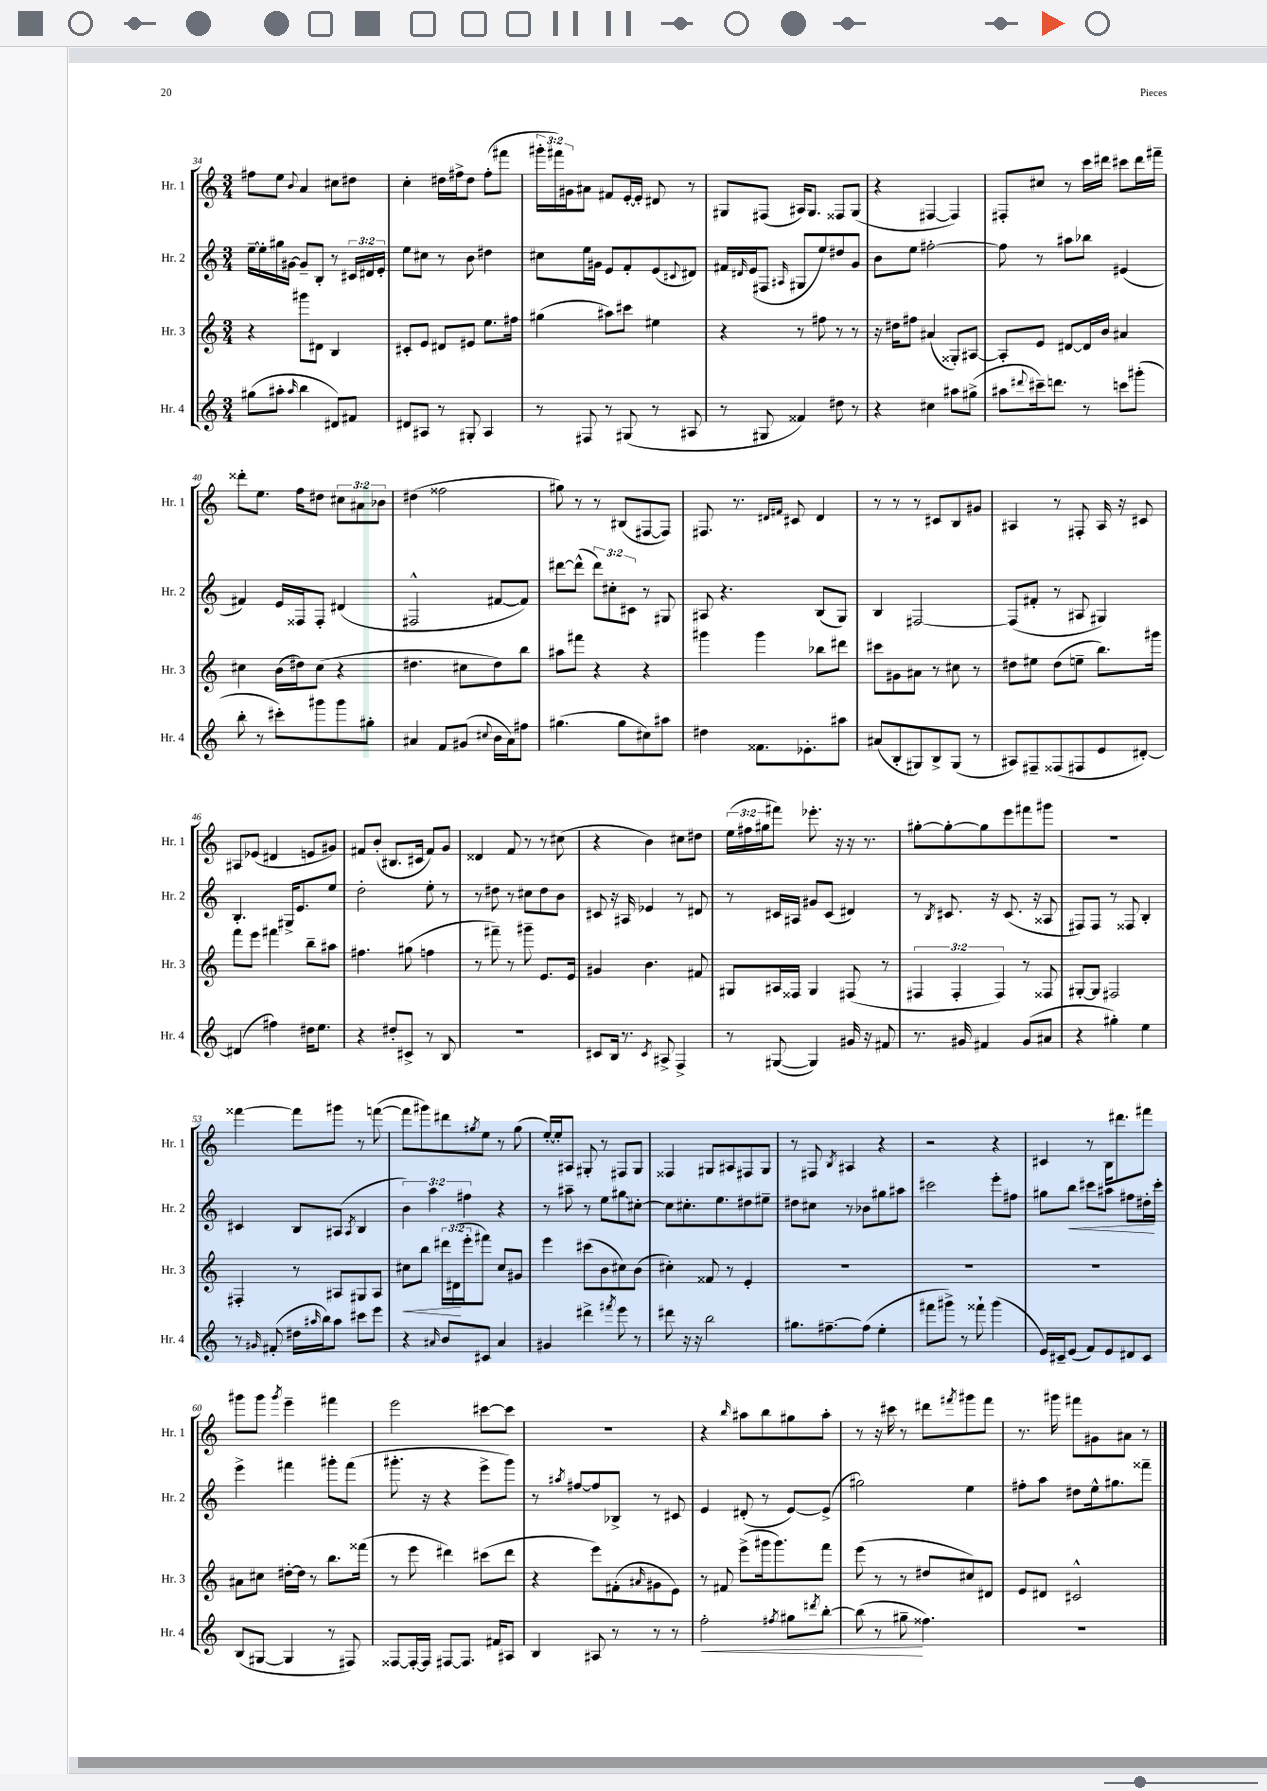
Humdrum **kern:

**kern	**kern	**kern	**kern
*staff4	*staff3	*staff2	*staff1
*clefG2	*clefG2	*clefG2	*clefG2
*k[]	*k[]	*k[]	*k[]
*M3/4	*M3/4	*M3/4	*M3/4
(8gg#\L	4r	[16ee~\LL	8ff#\L
.	.	16ee'\]	.
8aa#'\J	.	16gg#\	8ee\J
.	.	[16g#\JJ	.
16qqaa#/	.	.	8qqb/
4bb\	8ggg#\L	8g#~/]L	4a/
.	8d#\J	8B'/J	.
8d#/L)	4B/	8r	8cc#\L
8f#/J	.	24c#/LL	8dd#\J
.	.	24d#/	.
.	.	24e'/JJ	.
=	=	=	=
8d#/L	8c#'/L	8ee\L	4cc'\
8A#/J	8e/J	8cc#\J	.
8r	8d#/L	8r	16dd#\LL
.	.	.	16ff#^\J
8G#'/	8e#/J	8b\	8dd#\J
4A#/	8.ee\L	4dd#\	(8ff#'\L
.	.	.	8fff#\J
.	16ff#\Jk	.	.
=	=	=	=
8r	(4gg#\	8cc#\L	24ggg#'\LL
.	.	.	24fff#\)
.	.	.	24g#\J
8F#/	.	16ee\L	8a#\J
.	.	16g#\JJ	.
8r	8aa#\L)	8e/L	8f#/L
(8G#/	8ccc#\J	8f'/	[16e'/L
.	.	.	16e'/]JJ
8r	4ee#\	(8e/	8d#/
.	.	8qqc#/	.
8A#/	.	8d#/J)	8r
=	=	=	=
8r	4r	16f#/LL	8G#/L
.	.	16qqd#/	.
.	.	(16e/J	.
8G#/	.	8F#/J	(8F#/J
.	.	16qqA#/	.
4f##/)	8r	8G#/L	16A#/LK)
.	.	.	8.G#/J
.	8ff#\	8ee/)	.
8dd#\	8r	8dd#/	8F##/L
8r	8r	8g/J	(8G#/J
=	=	=	=
4r	16r	8b\L	4r
.	16dd#\LK	.	.
.	8ff#\J	8ee\J	.
4cc#\	(4a#/	[2ff#'\	[4F#/
8aa#\L	8G##'/L)	.	4F#/])
(8gg#^\J	[8A#/J	.	.
=	=	=	=
8aa#\L	8A#'/]L	8ff#\]	8F#'/L
8qqddd#/	.	.	.
16ccc#~\k)	8e/J	8r	8cc#/J
8.ddd\J	.	.	.
.	[8d#/L	8aa#\L	8r
8r	16d#/]L	8bb-\J	16ccc\LL
.	16b/JJ	.	16ddd#\JJ
8ccc\L	4a#/	(4e#/	8ccc#\L
(8ggg#'\J	.	.	16ddd#\L
.	.	.	16fff#~\JJ
=	=	=	=
8bb'\	4cc#\	4f#/)	8ddd##'\L
8r	.	.	8.ee\J
8ccc#'\L)	(16b\LL	16e/LL	.
.	16dd#\J)	16F##/J	16ff\LK
8ggg#\	(8cc#\J	8F##'/J	8dd#\J
8ggg#\	4r	(4d#/	12cc#\L
.	.	.	12a#\
8gg#'\J	.	.	.
.	.	.	12b-\J
=	=	=	=
4a#/	4.dd#\	2F#^^/	(4dd#\
8f/L	.	.	2ff##\
(8g#/J	8cc#\L	.	.
8qqcc#/	.	.	.
16b\LL	8dd#\)	[8f#/L	.
16a#\J)	.	.	.
8ff#\J	8bb\J	8f#/]J)	.
=	=	=	=
(4.gg#\	8aa#\L	[8ddd#\L	8gg#\)
.	8fff#\J	(8ddd#^^\]J	8r
.	4r	12ddd#\L)	8r
.	.	12cc#'\	.
8gg#\L	.	.	(8B#/L
.	.	12c#\J	.
8cc#\)	4r	8r	[8F#/
8aa#\J	.	8G#/	8F#/]J)
=	=	=	=
4dd#\	4ggg#\	8A#/	8.F#/
.	.	4.r	.
.	.	.	8.r
8.f##\L	4ggg#\	.	.
.	.	.	16qqd#/LL
.	.	.	16qqf#/JJ
.	.	.	8c#/
8.e-'\	.	.	.
.	8bb-\L	(8B/L	4d#/
8aa#\J	8ddd#\J	8G/J)	.
=	=	=	=
(8a#/L	8ccc#\L	4B/	8r
8B'/	8g#\	.	8r
8G#/)	8a#\J	[2F#/	8r
8B^/	8r	.	8c#/L
(8G#/J	8cc#\	.	8B/
8r	8r	.	8g#/J
=	=	=	=
8A#/L)	8dd#\L	(8F#/]L	4A#/
8F#~/	8ee#\J	8f#'/J	.
(8F##/	(8dd#\L	8r	8r
8F#/	8ee~\J	8A#/	8F#'/
8e/	8.bb\L)	4G#/)	16A#/
.	.	.	16r
[8d#'/J)	.	.	8c#/
.	16ggg#\Jk	.	.
=	=	=	=
(4d#/]	8fff\L	4.B'/	8A#/L
.	8eee\J	.	(8e-/J
4ff#\)	4fff#\	.	4d#/
.	.	16G#^/LK	.
.	.	8.e/	.
16dd#\LK	8bb~\L	.	8e/L
8.ee\J	.	.	.
.	8aa#\J	8ee/J	8g#/J)
=	=	=	=
4r	4.ff#\	2dd'\	8f#/L
.	.	.	(8b'/J
8dd#'/L	.	.	8.B#/L
8c#^/J	(8gg#\	.	.
.	.	.	16c#/Jk
8r	4ff\	8ee'\	8f#/L)
8B/	.	8r	8g/J
=	=	=	=
2.r	8r	8r	4d##/
.	8fff#~\)	8dd#\	.
.	8r	8r	8f/
.	8ggg#~\	8cc#\L	8r
.	8.e/L	8dd#\	8r
.	.	8b\J	(8cc#\
.	16e/Jk	.	.
=	=	=	=
8c#/L	4g#/	8c#/	4r
16B/Jk	.	16r	.
8.r	.	16A#/	.
.	4.b\	4e-/	4b\)
8qc#/	.	.	.
8A#^/	.	.	.
4F^/	.	8r	8cc#\L
.	8f#/	8d#/	8dd#\J
=	=	=	=
8r	8G#/L	8r	(24ee\LL
.	.	.	24ff#\
.	.	.	24gg#\J
([8G#/	16A#/L	16c#/LL	8fff#\J)
.	16F##/JJ	16A#/JJ	.
4G#/])	4G#/	8g#/L	8.eee-'\
.	.	(8c#/J	.
.	.	.	16r
16g#/	(8F#/	4d#/)	16r
16r	.	.	8.r
8f#/	8r	.	.
=	=	=	=
8.r	6F#/	8r	[8gg#'\L
.	.	8qB/	.
.	.	8.c#/	8gg#'\_
.	6F#'/	.	.
16g#/	.	.	.
4f#/	.	.	8gg#\]
.	.	16r	.
.	6F#/)	.	.
.	.	(8.c#/	8eee\
(8g#/L	8r	.	8fff#\
.	.	16r	.
8a#/J	8F##/	8A##/	8ggg#\J
=	=	=	=
4r	[8G#'/L	8F#/L)	2.r
.	8G#/]J	8F#/J	.
4gg#'\)	2F#/	8r	.
.	.	8F##/	.
4ee\	.	4B'/	.
=	=	=	=
8r	4F#'/	4c#/	[4fff##\
16qqg#/	.	.	.
(8f#'/	.	.	.
16dd#\LL	8r	8B/L	8fff##\]L
16qqaa#/	.	.	.
16bb\J)	.	.	.
8aa#\J	8A#/L	(8A#/J	8ggg#\J
.	.	8qA#/	.
8ccc#\L	8G#/	4B/	8r
8eee\J	8A#/J	.	([8fff\
=	=	=	=
4r	8cc#\L	6b\)	8fff\]L
.	8bb\J	.	8ggg#\)
.	.	6aa\	.
16qqa#/	.	.	.
8b/L	24ddd#\LL	.	8ddd#\
.	(24d#\	.	.
.	24eee'\J	6ff#\	.
.	.	.	8qgg#/
8c#/J	8fff#\J)	.	8ee\J
4a#/	8cc#/L	4r	8r
.	8g#/J	.	(8gg#\
=	=	=	=
4g#/	4eee\	8r	[16ee'/LL)
.	.	.	16ee'/]J
.	.	8aa#~\	8A#/J
4ddd#^\	(8ccc#\L	8r	8G#'/
.	8b\	8ee\L	8r
8qfff#/	.	.	.
8eee\	8cc#\)	8gg#\	8F#/L
8r	(8b\J	[8cc#'\J	8G#/J
=	=	=	=
8ddd#\	4cc#'\)	8cc#\]L	4F##/
16r	.	8.cc#'\	.
16r	.	.	.
2bb\	8f##/	.	8G#/L
.	.	8.ee\	.
.	8r	.	8A#/
.	4e'/	8dd#\	8F#/
.	.	8ee#~\J	8G#/J
=	=	=	=
8.gg#\L	2.r	8dd#\L	8r
.	.	8cc#\J	8F#/
[8.ff#~\	.	.	.
.	.	.	8qB/
.	.	8r	4A#/
(8ff#\]J	.	8b-\L	.
4ee'\	.	8gg#\	4r
.	.	8aa#\J	.
=	=	=	=
8fff#\L	2.r	2ccc#\	2r
8ggg#^\J)	.	.	.
8r	.	.	.
8fff##`\	.	.	.
(4ggg#\	.	8eee'\L	4r
.	.	8ff#\J	.
=	=	=	=
16e/LL)	2.r	8gg#\L	4c#/
16c#~/J	.	.	.
(8e/J	.	8bb\J	.
8f/L)	.	8ccc#\L	8r
8e/	.	8aa#\J	16B\LK
.	.	.	8.ddd#\
8d#/	.	8ff#\L	.
8c#/J	.	16dd#'\L	8fff#\J
.	.	16ccc#'\JJ	.
=	=	=	=
(8B/L	8a#\L	4eee^\	8ggg#\L
[8G#/J	8cc#\J	.	8ggg#\J
.	.	.	8qggg#/
4G#/]	[16dd#'\LL	4fff#\	4eee~\
.	16dd#\]JJ	.	.
.	8r	.	.
8r	8.bb\L	8ggg#'\L	4fff#\
8F#/)	.	(8fff#\J	.
.	(16fff##\Jk	.	.
=	=	=	=
[8F##/L	8r	8.ggg#'\	2eee\
16F##'/_L	8eee\	.	.
16F##/]JJ	.	16r	.
[8F#/L	4ddd#\)	4r	.
8.F#/]J	.	.	.
.	(8ccc#\L	8eee^\L	[8ccc#\L
16f#/LK	.	.	.
8A#/J	8ddd#\J	8ggg#\J)	8ccc#\]J
=	=	=	=
4B/	4r	8r	2.r
.	.	8qaa#/	.
.	.	[8ff#/L	.
8A#/	8eee\L)	8ff#/]	.
8r	(8f#'\	8B-^/J	.
.	16qqa#/	.	.
8r	8g#\	8r	.
8r	8e\J)	8c#/	.
=	=	=	=
2ff'\	8r	4e/	4r
.	8f#/	.	.
.	.	.	16qqbb/
.	(8eee^\L	(8d#'/	8aa#\L
.	16ggg#\k	8r	8bb\
.	8.ggg#\)	.	.
8qff#/	.	.	.
8gg#\L	.	[8e/L)	8gg#\
8qddd#/	.	.	.
[8bb'\J	8fff\J	(8e^/]J	8aa#'\J
=	=	=	=
(8bb\]	(8eee\	2gg#\)	8r
8r	8r	.	16r
.	.	.	16ccc#\
8gg#~\	8r	.	8r
4.ff##\)	8dd#/L	.	8ddd#\L
.	.	.	8qfff#/
.	8cc#/)	4ee\	8ggg#\
.	8d#/J	.	8fff#\J
=	=	=	=
2.r	8e/L	8ff#'\L	8.r
.	8d#/J	8aa\J	.
.	.	.	16ggg#\
.	2c#^^/	8dd#\L	8fff#\L
.	.	16ee^^\k	8g#\
.	.	8.gg#\	.
.	.	.	8a#\J
.	.	8fff##~\J	8r
==	==	==	==
*-	*-	*-	*-
